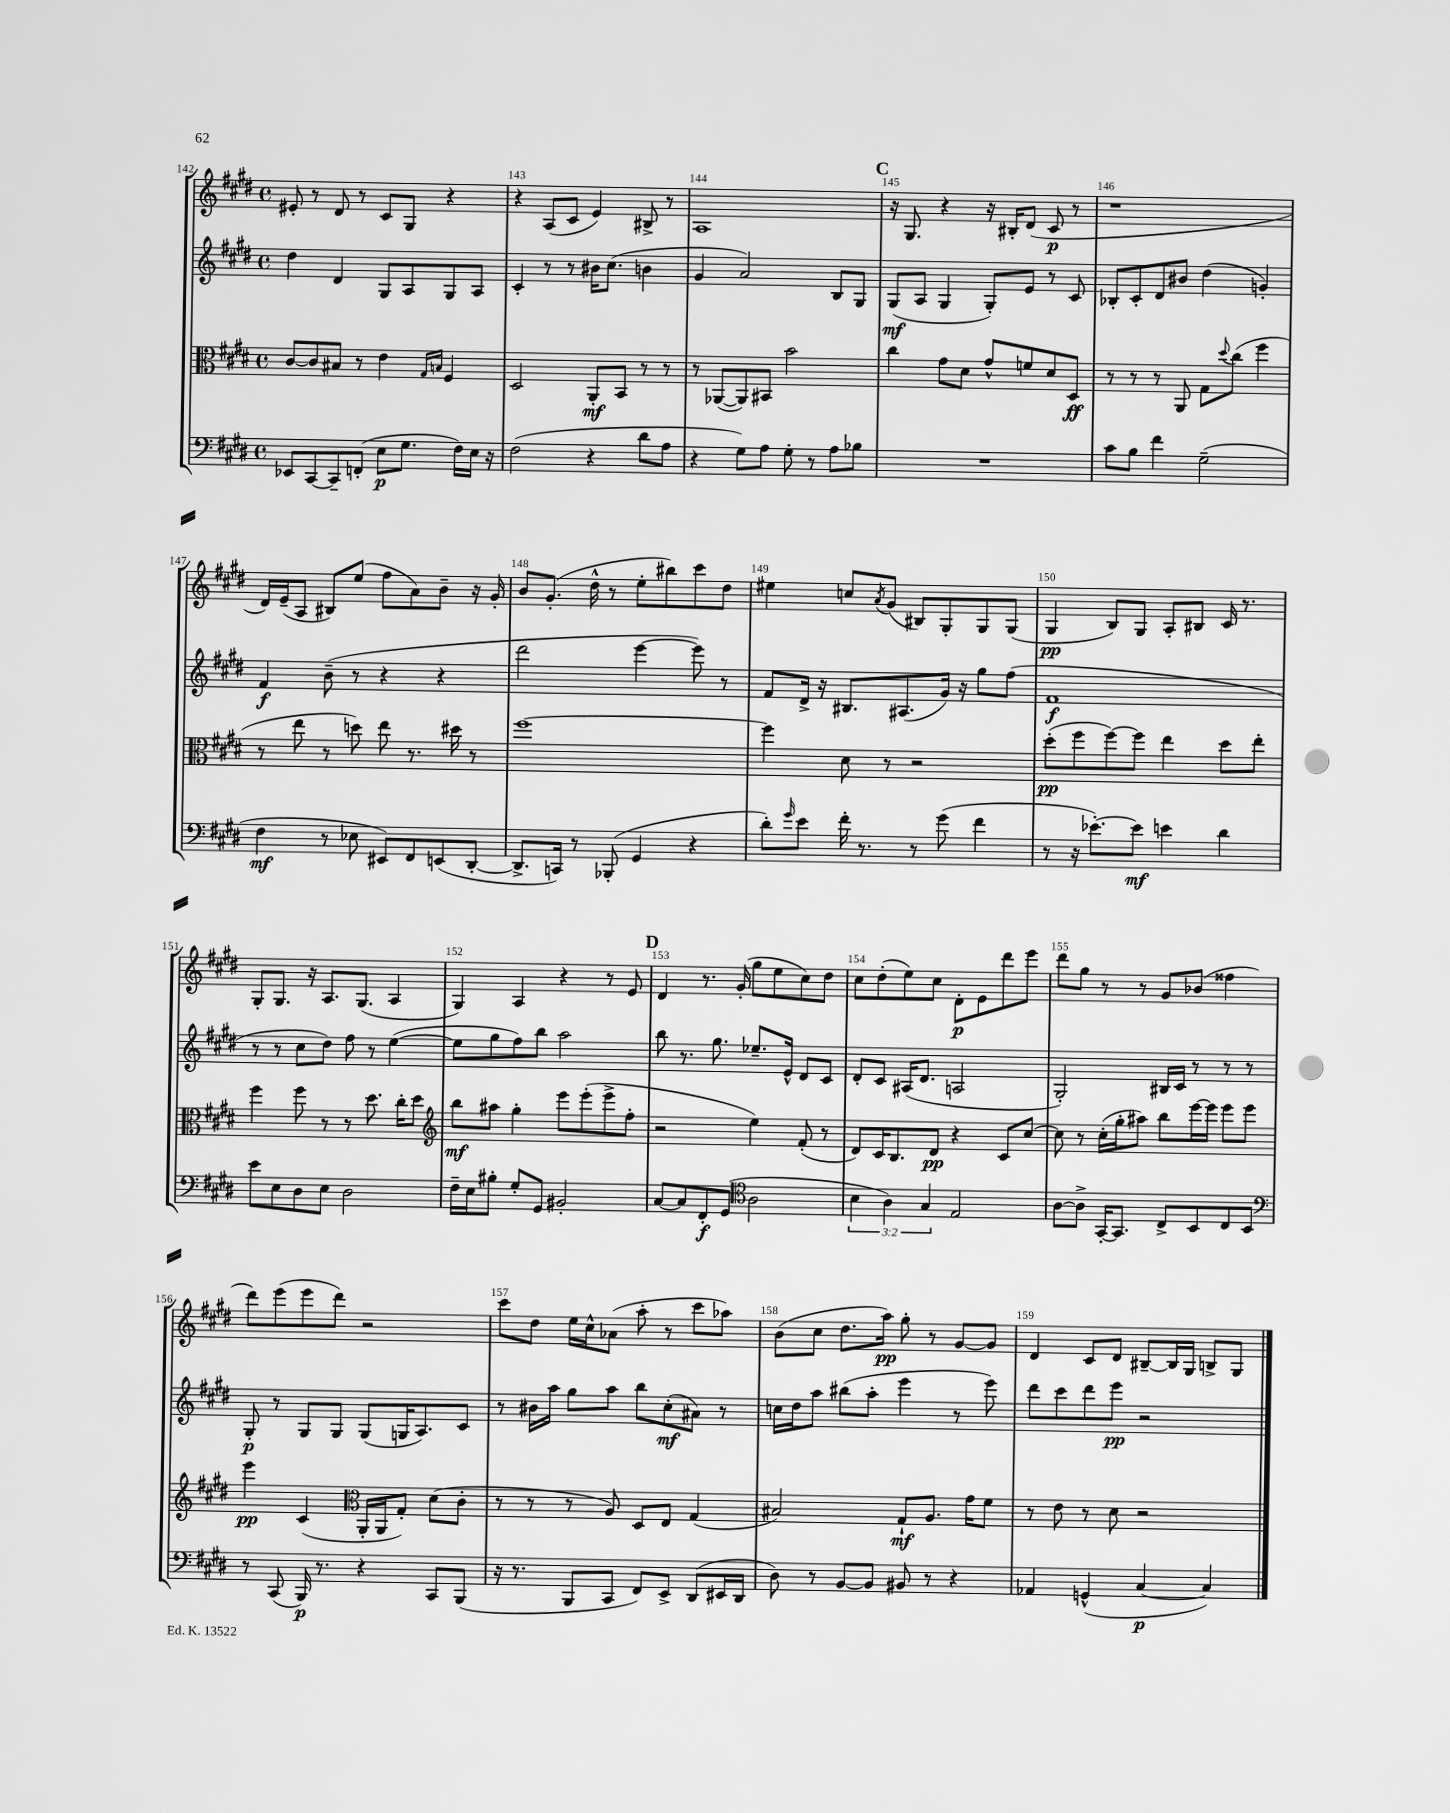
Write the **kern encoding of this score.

**kern	**kern	**kern	**kern
*staff4	*staff3	*staff2	*staff1
*clefF4	*clefC3	*clefG2	*clefG2
*k[f#c#g#d#]	*k[f#c#g#d#]	*k[f#c#g#d#]	*k[f#c#g#d#]
*M4/4	*M4/4	*M4/4	*M4/4
*met(c)	*met(c)	*met(c)	*met(c)
8EE-	[8c#	4dd#	8e#'
[8CC#	8c#]	.	8r
8CC#~]	8B#	4d#	8d#
(8FF'	8r	.	8r
8E	4e	8G#	8c#
8.G#	.	8A	8G#
.	16qqG#	.	.
.	16qqB	.	.
.	4F#	8G#	4r
16F#)	.	.	.
16E	.	8A	.
16r	.	.	.
=	=	=	=
(2F#	2D#	4c#'	4r
.	.	8r	(8A
.	.	8r	8c#
4r	8AA'	16b#	4e)
.	.	(8.cc#	.
.	8BB	.	.
8d#	8r	4b	8B#^
8A	8r	.	8r
=	=	=	=
4r	8r	4g#	1A
.	([8AA-	.	.
8G#)	8AA-])	2a)	.
8A	8BB#	.	.
8G#'	2b	.	.
8r	.	.	.
8A	.	8B	.
8B-	.	8G#	.
=	=	=	=
1r	4cc#	(8G#	16r
.	.	.	8.G#
.	.	8A	.
.	8g#	4G#	4r
.	8d#	.	.
.	8g#^^	8G#')	16r
.	.	.	16B#'
.	8f	8e	(8d#
.	8d#	8r	8c#
.	8D#	8c#	8r
=	=	=	=
8c#	8r	8B-'	1r
8B	8r	8c#'	.
4f#	8r	8d#	.
.	8AA	8b#	.
(2G#~	8G#	(4dd#	.
.	8qqdd#	.	.
.	(8cc#	.	.
.	4ff#	4g')	.
=	=	=	=
4F#	8r	4f#	16d#)
.	.	.	(16e~
.	8ee	.	8A
8r	8r	(8b~	8B#)
8E-	8dd)	8r	(8ee
8EE#)	8ee	4r	8ff#
8FF#	8.r	.	8a)
(8EE	.	4r	8b~
.	16dd#	.	.
[8DD#'	8r	.	16r
.	.	.	16g#'
=	=	=	=
8.DD#^]	[1ff#	2ddd#	8b
.	.	.	(8.g#'
16CC)	.	.	.
8r	.	.	.
.	.	.	16dd#^^
(8BBB-'	.	.	8r
4GG#	.	[4eee	8ee'
.	.	.	8bb#)
4r	.	8eee])	8ccc#
.	.	8r	8dd#
=	=	=	=
8d#')	4ff#]	8f#	4ee#
16qqg#	.	.	.
8e	.	16d#^	.
.	.	16r	.
16f#'	8d#	8.B#	8cc
8.r	.	.	.
.	.	.	8qa
.	8r	.	(8g#
.	.	(8.A#	.
8r	2r	.	8B#)
(8g#	.	16g#)	8G#'
.	.	16r	.
4f#	.	8gg#	8G#
.	.	(8ff#	(8G#
=	=	=	=
8r	(8dd#'	1f#	4G#
16r	8ff#	.	.
[8.e-')	.	.	.
.	[8ff#)	.	8B)
8e-]	8ff#]	.	8G#
4e	4ee	.	8A'
.	.	.	8B#
4d#	8dd#	.	16c#
.	.	.	8.r
.	8ee'	.	.
=	=	=	=
8e	4ff#	8r	8G#'
8E	.	8r	8.G#
8D#	8ff#	8cc#	.
.	.	.	16r
8E	8r	8dd#)	8.A
2D#	8r	8ff#	.
.	.	.	(8.G#
.	8.dd#	8r	.
.	.	([4ee	4A
.	16cc#'	.	.
.	8dd#	.	.
=	=	=	=
*	*clefG2	*	*
16F#~	8bb	8ee]	4G#)
16E	.	.	.
8B#'	8aa#	8gg#	.
8G#'	4gg#'	8ff#)	4A
8GG#	.	8bb	.
2BB#'	8eee	2aa	4r
.	(8eee'	.	.
.	8eee^	.	8r
.	8ff#'	.	8e
=	=	=	=
[8C#	2r	8bb	4d#
8C#]	.	8.r	.
8FF#'	.	.	8.r
.	.	8.gg#	.
(8GG#	.	.	.
.	.	.	(16g#'
*clefC4	*	*	*
2A	4ee)	8.ee-~	8gg#
.	.	.	8ee
.	.	16e^^	.
.	(8f#'	8d#	8cc#)
.	8r	8c#	8dd#
=	=	=	=
6B	8d#)	8d#'	8cc#
.	16c#	8c#	(8dd#'
6A)	.	.	.
.	8.B	.	.
.	.	(16A#	8ee)
.	.	8.d#	.
6G#	.	.	.
.	8d#	.	8cc#
2E	4r	2A	8d#'
.	.	.	8e
.	8c#	.	8ddd#
.	[8cc#	.	8eee
=	=	=	=
[8A	8cc#]	2G#')	8ddd#
8A^]	8r	.	8gg#
[16GG#'	(16cc#'	.	8r
8.GG#]	16gg#'	.	.
.	8aa#)	.	8r
8C#^	8bb	16B#	8g#
.	.	16c#	.
8BB	[16eee	8r	(8b-
.	16eee]	.	.
8C#	8eee	8r	4ff##
8BB	8eee	8r	.
=	=	=	=
*clefF4	*	*	*
8r	4eee	8G#'	8ddd#)
(8CC#	.	8r	(8eee
16BBB)	(4c#	8G#	8eee
8.r	.	.	.
.	.	8G#	8ddd#)
*	*clefC3	*	*
4r	16AA'	(8G#	2r
.	16AA	.	.
.	8G#')	16G	.
.	.	8.A)	.
8CC#	(8d#	.	.
(8BBB	8c#'	8c#	.
=	=	=	=
16r	8r	8r	8ccc#
8.r	.	.	.
.	8r	16b#	8dd#
.	.	16aa	.
8BBB	8r	8gg#	16ee
.	.	.	16cc#^^
8CC#	8A)	8aa	(8a-
8FF#)	8D#	8bb	8aa'
8EE^	8E	(8cc#'	8r
(8DD#	(4G#	8a#)	8ccc#
16EE#	.	8r	8aa-)
16DD#	.	.	.
=	=	=	=
8D#)	2B#)	16cc	(8b
.	.	16dd#	.
8r	.	8aa	8cc#
[8BB	.	(8bb#	8.dd#
8BB]	.	8aa'	.
.	.	.	16aa)
8BB#	8G#`	4eee	8gg#'
8r	8.A	.	8r
4r	.	8r	[8g#
.	16g#	.	.
.	8f#	8eee)	8g#]
=	=	=	=
4AA-	8r	8ddd#	4d#
.	8e	8ccc#	.
(4GG^^	8r	8ddd#	8c#
.	8d#	8eee	8d#
[4C#	2r	2r	[8B#~
.	.	.	16B#]
.	.	.	16G#
4C#])	.	.	8B^
.	.	.	8G#
==	==	==	==
*-	*-	*-	*-
